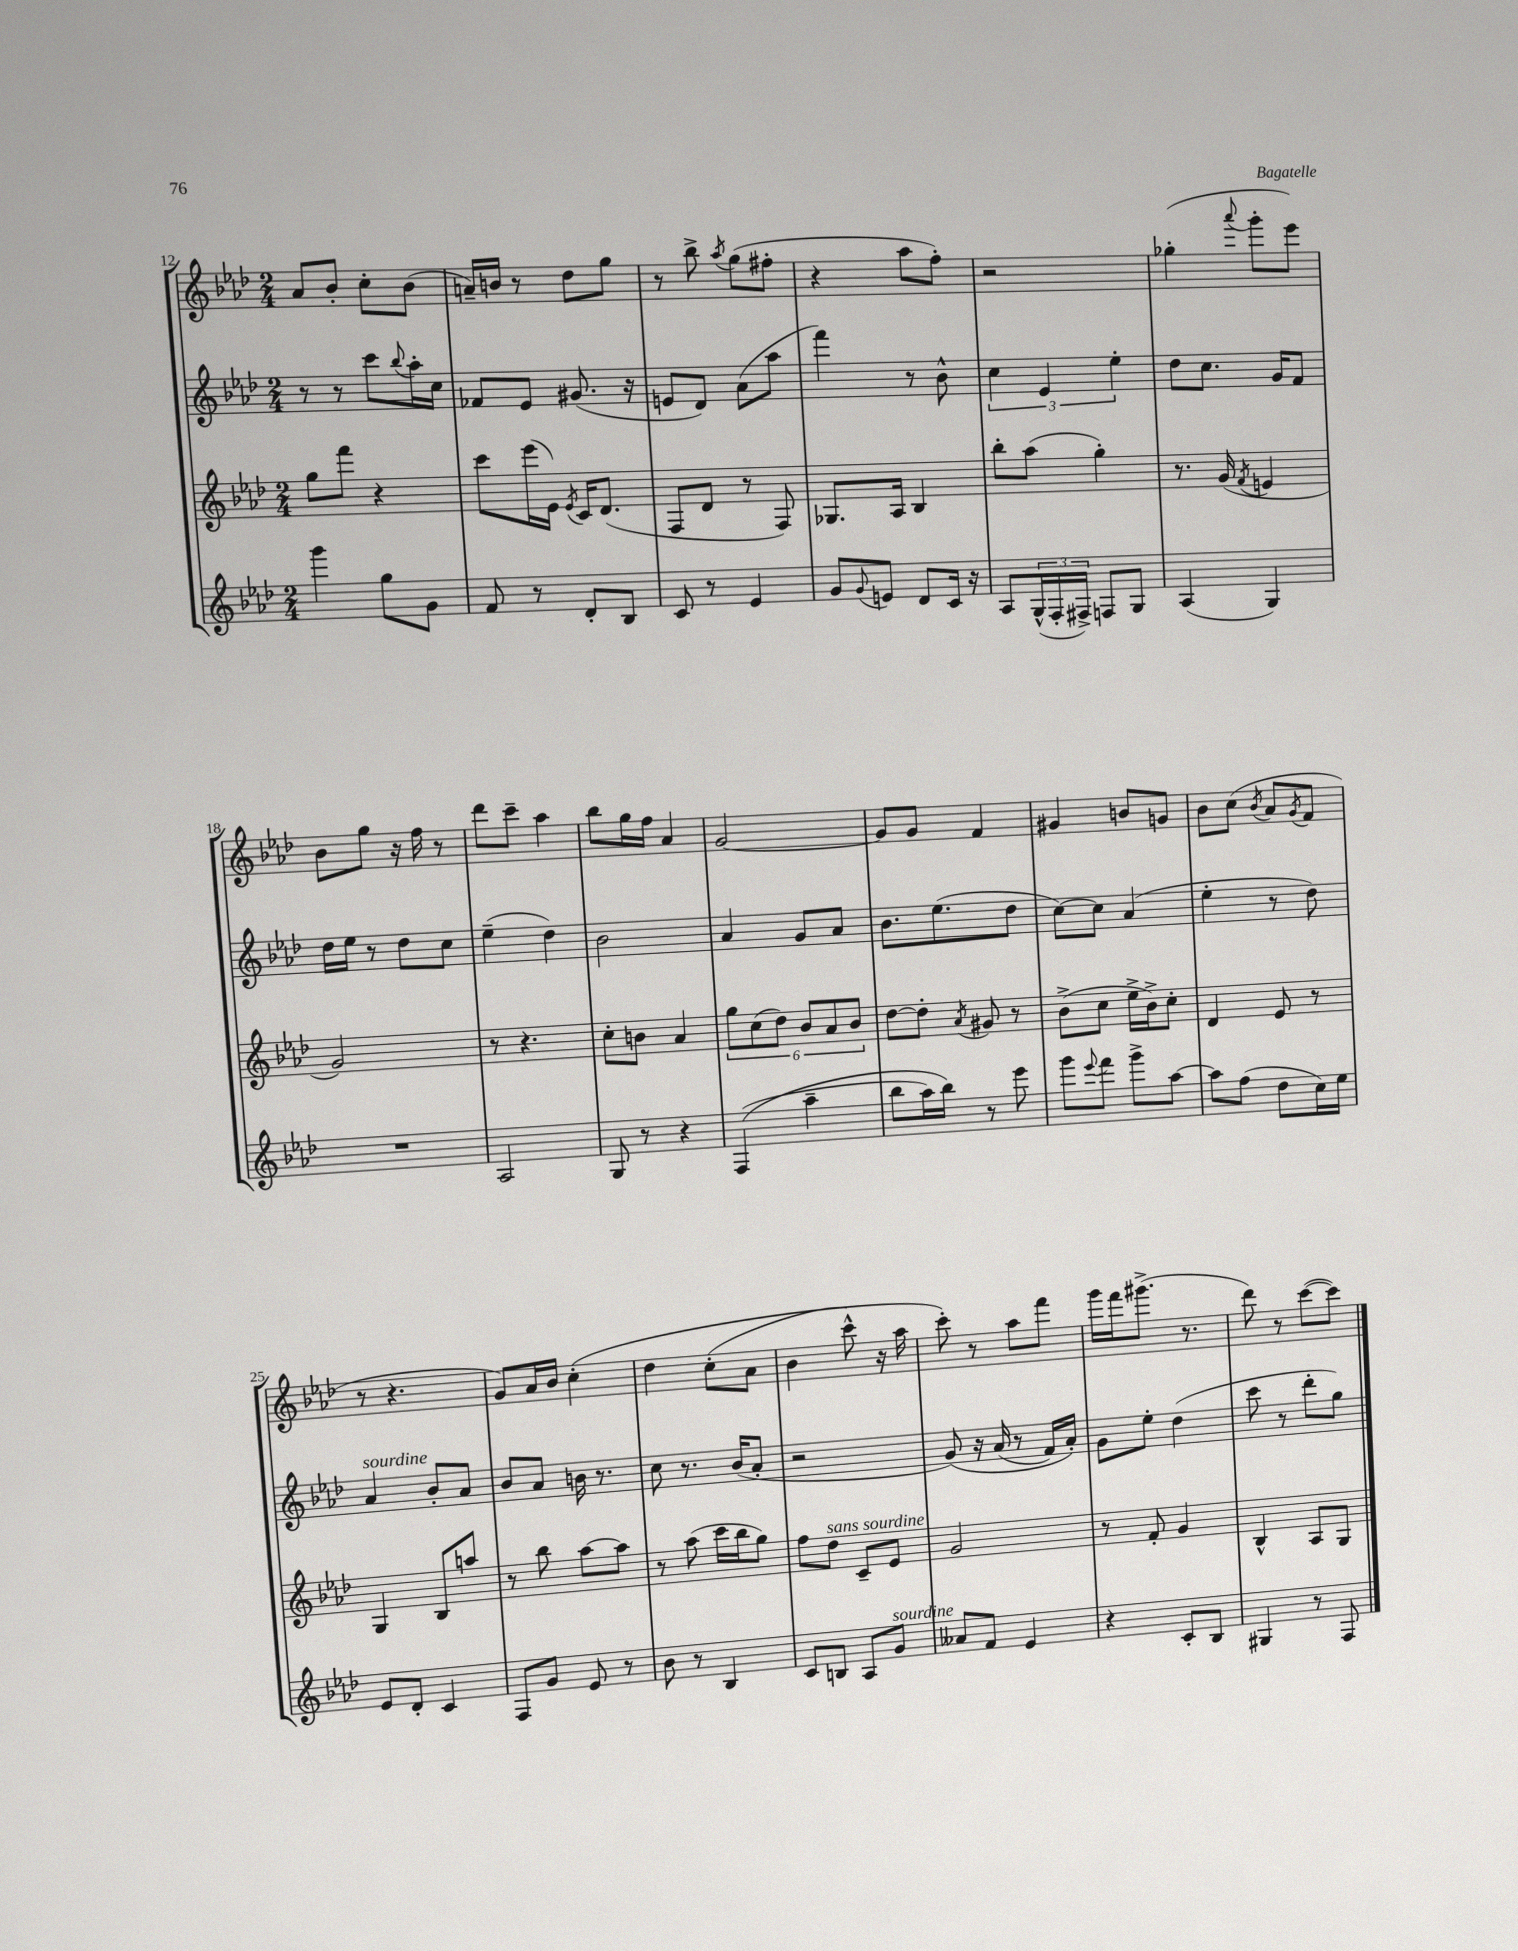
<<
\new StaffGroup <<
\new Staff = "s0" {
    \clef treble \key aes \major \numericTimeSignature \time 2/4
    aes'8 bes'8-. c''8-. bes'8( |
    a'16--) b'16 r8 des''8 g''8 |
    r8 bes''8-> \acciaccatura { aes''8 } g''8( fis''8-. |
    r4 aes''8 f''8-.) |
    r2 |
    ges''4-.( \appoggiatura { aes'''8 } g'''8-. ees'''8) |
    bes'8 g''8 r16 f''16 r8 |
    des'''8 c'''8-- aes''4 |
    bes''8 g''16 f''16 aes'4 |
    g'2~ |
    g'8 g'8 f'4 |
    gis'4 b'8 g'8 |
    bes'8 c''8( \acciaccatura { bes'8 } aes'8 \acciaccatura { g'8 } f'8 |
    r8 r4. |
    g'8) aes'16 bes'16 c''4-.\( |
    des''4 c''8-.( aes'8 |
    bes'4 c'''8-^) r16 aes''16 |
    c'''8-.\) r8 aes''8 f'''8 |
    g'''16 f'''16 gis'''8.->( r8. |
    des'''8) r8 c'''8~( c'''8) \bar "|." |
}
\new Staff = "s1" {
    \clef treble \key aes \major \numericTimeSignature \time 2/4
    r8 r8 c'''8 \appoggiatura { bes''8 } aes''16-. c''16 |
    fes'8 ees'8 gis'8.( r16 |
    e'8 des'8) aes'8( aes''8 |
    f'''4) r8 bes'8-^ |
    \tuplet 3/2 { c''4 ees'4 ees''4-. } |
    des''8 c''8. g'16 f'8 |
    des''16 ees''16 r8 des''8 c''8 |
    ees''4--( des''4) |
    bes'2 |
    aes'4 g'8 aes'8 |
    bes'8. ees''8.( des''8 |
    c''8~) c''8 aes'4( |
    ees''4-. r8 des''8) |
    aes'4^\markup { \italic "sourdine" } bes'8-. aes'8 |
    bes'8 aes'8 b'16 r8. |
    c''8 r8. bes'16( aes'8-. |
    r2 |
    g'8)\( r16 aes'16( r8 f'16) aes'16-.\) |
    g'8 ees''8-. des''4( |
    c'''8 r8 des'''8-. g''8) \bar "|." |
}
\new Staff = "s2" {
    \clef treble \key aes \major \numericTimeSignature \time 2/4
    g''8 f'''8 r4 |
    c'''8 ees'''16( ees'16) \acciaccatura { ees'8 } c'16 des'8.( |
    f8 des'8 r8 f8) |
    ges8. aes16 bes4 |
    bes''8-. aes''8( g''4-.) |
    r8. g'16( \acciaccatura { f'8 } e'4 |
    g'2) |
    r8 r4. |
    c''8-. b'8 aes'4 |
    \tuplet 6/4 { g''8 c''8( des''8) bes'8 aes'8 bes'8 } |
    des''8~ des''8-. \acciaccatura { aes'8 } gis'8 r8 |
    bes'8->( c''8 ees''16-> bes'16->) c''8-. |
    des'4 ees'8 r8 |
    g4 bes8 a''8 |
    r8 bes''8 aes''8~ aes''8 |
    r8 aes''8( c'''16 bes''16 g''8) |
    f''8 des''8^\markup { \italic "sans sourdine" } c'8-- ees'8 |
    g'2 |
    r8 f'8-. g'4 |
    bes4-^ aes8 g8 \bar "|." |
}
\new Staff = "s3" {
    \clef treble \key aes \major \numericTimeSignature \time 2/4
    g'''4 g''8 g'8 |
    f'8 r8 des'8-. bes8 |
    c'8 r8 ees'4 |
    g'8 \appoggiatura { g'8 } e'8 des'8 c'16 r16 |
    aes8 \tuplet 3/2 { g16-^( f16-. fis16->) } f8 g8 |
    aes4( g4) |
    R2 |
    aes2 |
    g8 r8 r4 |
    f4(\( aes''4-- |
    bes''8 aes''16) bes''16\) r8 ees'''8 |
    g'''8 \appoggiatura { ees'''8 } f'''8 g'''8-> aes''8~ |
    aes''8 f''8( des''8 c''16) ees''16 |
    ees'8 des'8-. c'4 |
    f8 g'8 ees'8 r8 |
    bes'8 r8 bes4 |
    c'8 b8 aes8 g'8^\markup { \italic "sourdine" } |
    aeses'8 f'8 ees'4 |
    r4 c'8-. bes8 |
    gis4 r8 f8 \bar "|." |
}
>>
>>
\layout { \context { \Score currentBarNumber = #12 } }
